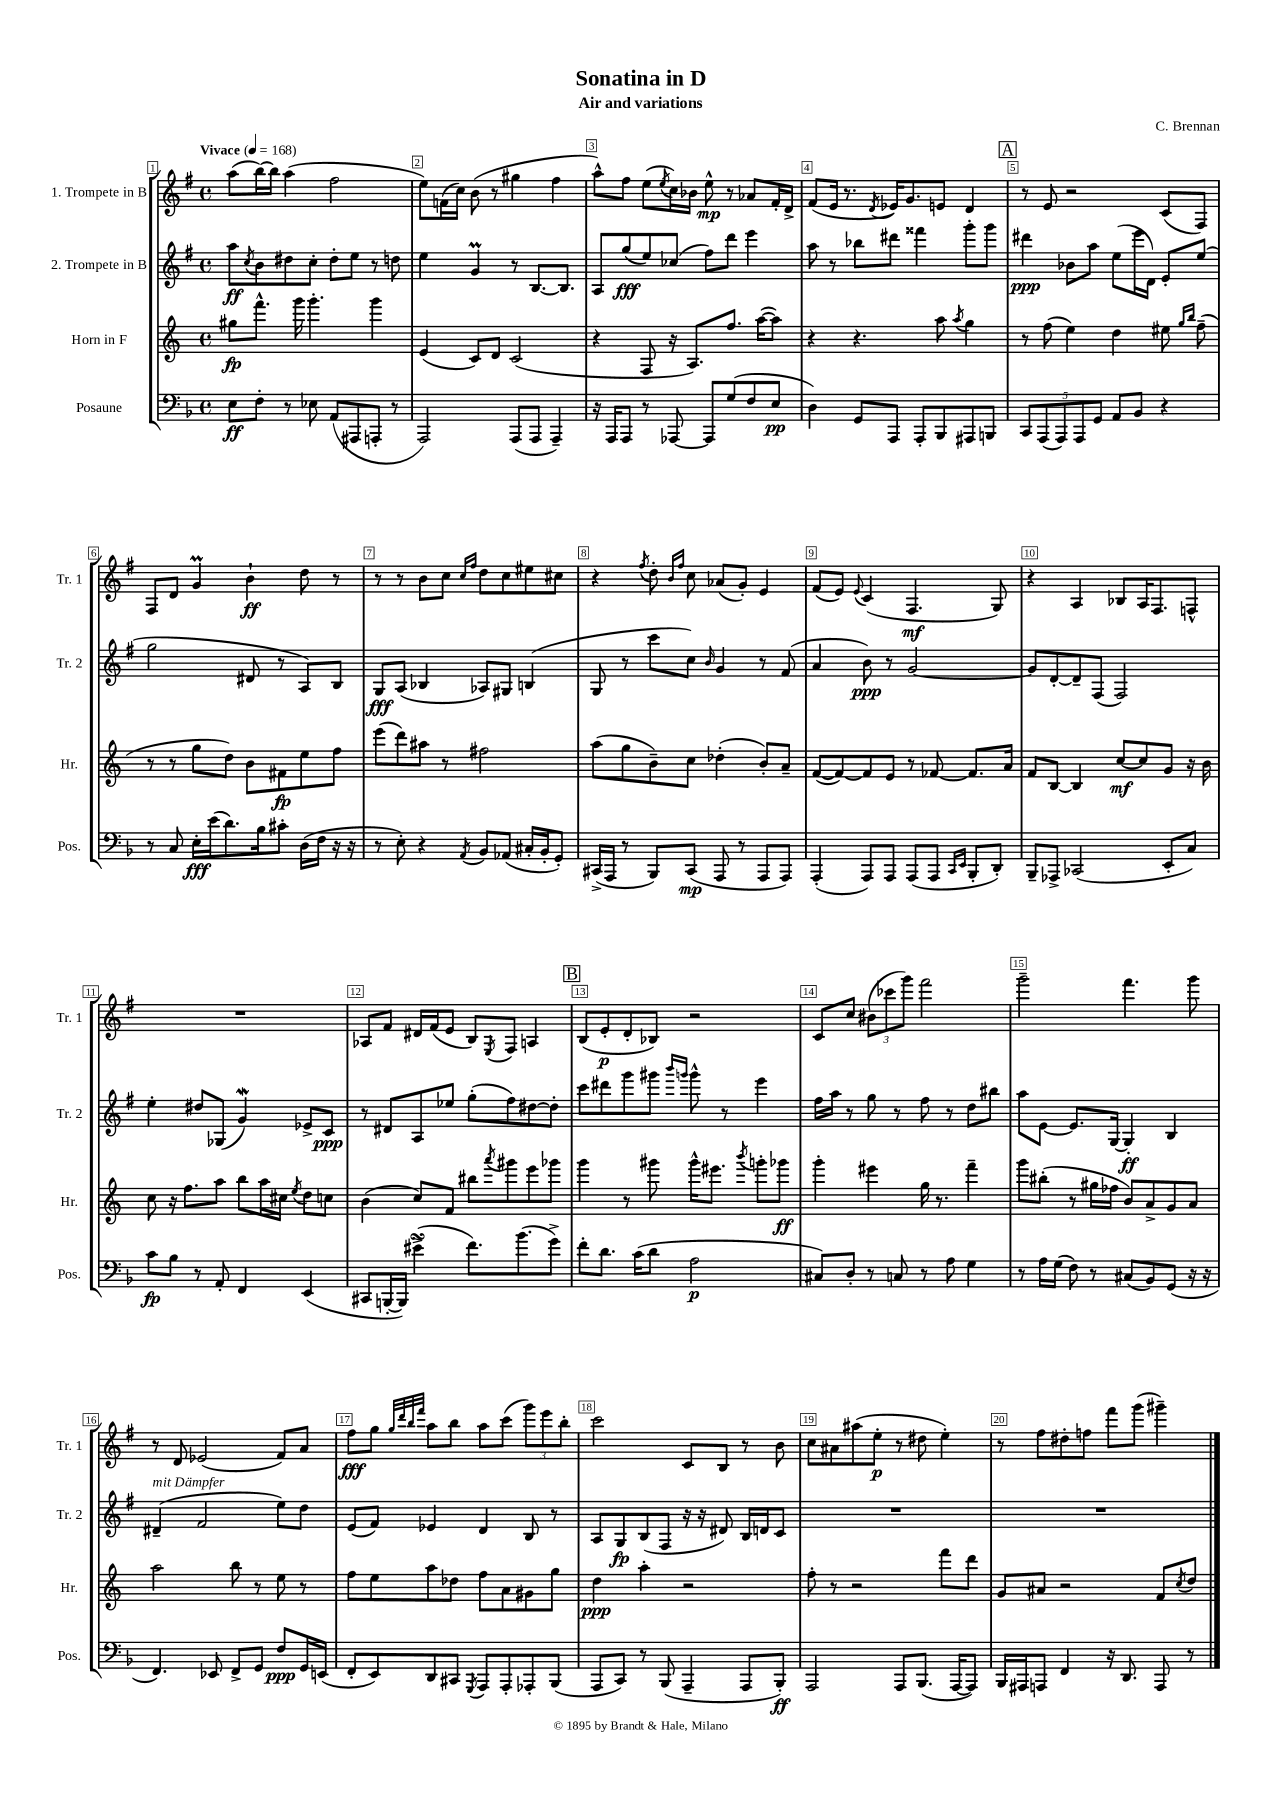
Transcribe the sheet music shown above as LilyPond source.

\header { title = "Sonatina in D" composer = "C. Brennan" subtitle = "Air and variations" }
<<
\new StaffGroup <<
\new Staff = "s0" \with { instrumentName = "1. Trompete in B" shortInstrumentName = "Tr. 1" } {
    \clef treble \key g \major \defaultTimeSignature \time 4/4 \tempo "Vivace" 4 = 168
    a''8( b''16~) b''16 a''4( fis''2 |
    e''8) f'16( c''16) b'8( r8 gis''4 fis''4 |
    a''8-^) fis''8 e''8( \acciaccatura { e''8 } c''16) bes'16 e''8-^\mp r8 aes'8 fis'16-. d'16-> |
    fis'8( e'16 r8. \acciaccatura { d'8 } ees'16) g'8. e'8 d'4 |
    \mark \markup { \box "A" } r8 e'8 r2 c'8( fis8) |
    fis8 d'8 g'4\prall b'4-!\ff d''8 r8 |
    r8 r8 b'8 c''8 \grace { c''16 fis''16 } d''8 c''8 eis''8 cis''8 |
    r4 \acciaccatura { fis''8 } d''8-. \grace { b'16 fis''16 } c''8 aes'8( g'8-.) e'4 |
    fis'8( e'8) \appoggiatura { e'8 } c'4( fis4.\mf g8) |
    r4 a4 bes8 a16 fis8. f8-^ |
    R1 |
    aes8 fis'8 dis'16 fis'16( e'8 b8) \acciaccatura { e8 } fis8 a4 |
    \mark \markup { \box "B" } b8( e'8-.\p d'8-. bes8) r2 |
    c'8 c''8 \tuplet 3/2 { bis'8( ces'''8 g'''8) } fis'''2 |
    g'''2-- fis'''4. g'''8 |
    r8 d'8 ees'2( fis'8) a'8 |
    fis''8\fff g''8 \grace { g''32 d'''32 b''32 fis'''32 } a''8 b''8 a''8 c'''8( \tuplet 3/2 { g'''8) e'''8 b''8-. } |
    c'''2 c'8 b8 r8 b'8 |
    c''8 ais'8 ais''8( e''8-.\p r8 dis''8 e''4-.) |
    r8 fis''8 dis''8-. f''8 fis'''8 g'''8( gis'''4--) \bar "|." |
}
\new Staff = "s1" \with { instrumentName = "2. Trompete in B" shortInstrumentName = "Tr. 2" } {
    \clef treble \key g \major \defaultTimeSignature \time 4/4
    a''8\ff \acciaccatura { c''8 } b'8 dis''8 c''8-. dis''8-. e''8 r8 d''8 |
    e''4 g'4\prall r8 b8.~ b8. |
    a8 g''8\fff( e''8) ces''8( fis''8) d'''8 e'''4 |
    a''8 r8 bes''8 dis'''8 fisis'''4 g'''8-. g'''8 |
    \mark \markup { \box "A" } dis'''4\ppp bes'8 a''8 e''8( e'''16 d'16) e'8-. e''8( |
    g''2 dis'8 r8 a8) b8 |
    g8\fff a8( bes4 aes8) gis8 b4( |
    g8 r8 c'''8 c''8) \grace { b'16 } g'4 r8 fis'8( |
    a'4 b'8\ppp) r8 g'2~ |
    g'8 d'8~-. d'8-- fis8( fis2) |
    e''4-. dis''8 ges8( g'4\mordent) ees'8-> c'8\ppp |
    r8 dis'8 a8 ees''8 g''8-.( fis''8) dis''8~ dis''8-. |
    \mark \markup { \box "B" } c'''8 dis'''8 g'''8 gis'''8 \grace { b'''16 g'''16 } g'''8-^ r8 e'''4 |
    fis''16 a''16 r8 g''8 r8 fis''8 r8 d''8 bis''8 |
    a''8 e'8~ e'8. g16~ g4-.\ff b4 |
    dis'4--^\markup { \italic "mit Dämpfer" }( fis'2 e''8) d''8 |
    e'8( fis'8) ees'4 d'4 b8 r8 |
    a8 g8\fp b8( fis8 r16 r16 dis'8) b16 d'16 c'8 |
    R1 |
    R1 \bar "|." |
}
\new Staff = "s2" \with { instrumentName = "Horn in F" shortInstrumentName = "Hr." } {
    \clef treble \key c \major \defaultTimeSignature \time 4/4
    gis''8\fp f'''8.-^ g'''16 g'''4.-. g'''4 |
    e'4( c'8) d'8 c'2( |
    r4 f8 r16 a8.) f''8. a''16~( a''8) |
    r4 r4. a''8 \acciaccatura { a''8 } g''4 |
    \mark \markup { \box "A" } r8 f''8( e''4) d''4 eis''8 \grace { g''16 b''16 } f''8--( |
    r8 r8 g''8 d''8) b'8 fis'8\fp e''8 f''8 |
    e'''8( d'''8) ais''8 r8 fis''2 |
    a''8( g''8 b'8--) c''8 des''4-.( b'8-.) a'8-- |
    f'8~( f'8~) f'8 e'8 r8 fes'8~ fes'8. a'16 |
    f'8 b8~ b4 c''8~\mf c''8 g'8 r16 b'16 |
    c''8 r16 f''8. a''8 b''8 a''16 cis''16 \acciaccatura { e''8 } d''8 c''8 |
    b'4( c''8) f'8 bis''8 \acciaccatura { a'''8 } gis'''8 e'''8 ges'''8 |
    \mark \markup { \box "B" } g'''4 r8 gis'''8 gis'''16-^ eis'''8. \acciaccatura { b'''8 } g'''8-. ges'''8\ff |
    g'''4-. eis'''4 g''16 r8. f'''4-- |
    g'''8 bis''8-.( r8 gis''16 fes''16 b'8) a'8-> g'8 a'8 |
    a''2 b''8 r8 e''8 r8 |
    f''8 e''8 a''8 des''8 f''8 a'8 gis'8 g''8 |
    d''4\ppp a''4-. r2 |
    f''8-. r8 r2 f'''8 d'''8 |
    g'8 ais'8 r2 f'8 \acciaccatura { c''8 } d''8 \bar "|." |
}
\new Staff = "s3" \with { instrumentName = "Posaune" shortInstrumentName = "Pos." } {
    \clef bass \key f \major \defaultTimeSignature \time 4/4
    e8\ff f8-. r8 ees8 a,8( ais,,8 a,,8-. r8 |
    a,,2) a,,8( a,,8 a,,4--) |
    r16 a,,16 a,,8 r8 aes,,8~ aes,,8 g8( f8 e8\pp |
    d4) g,8 a,,8 a,,8-. bes,,8 ais,,8 b,,8 |
    \mark \markup { \box "A" } \tuplet 5/4 { c,8 a,,8( a,,8) a,,8 g,8 } a,8 bes,8 r4 |
    r8 c8 e16-.\fff e'16( d'8.) bes16 cis'8-. d16( f16 r16 r16 |
    r8 e8-.) r4 \acciaccatura { a,8 } bes,8 aes,8( cis16-. bes,16-. g,8-.) |
    cis,16->( a,,16 r8 bes,,8) cis,8\mp( a,,8 r8 a,,8 a,,8) |
    a,,4-.( a,,8) a,,8 a,,8( a,,8 \grace { c,16 e,16 } bes,,8-. d,8-.) |
    bes,,8-- aes,,8-> ces,2( e,8-. c8) |
    c'8\fp bes8 r8 a,8-. f,4 e,4( |
    cis,8 b,,16~-. b,,16) eis'4->\turn( f'8.) bes'8.( g'8->) |
    \mark \markup { \box "B" } f'8-. d'8. c'16( d'8 a2\p |
    cis8) d8-. r8 c8 r8 a8 g4 |
    r8 a16 g16( f8) r8 cis8( bes,8) g,8( r16 r16 |
    f,4.) ees,8 f,8-> g,8 f8\ppp g,16 e,16( |
    f,8-. e,8) d,8 cis,8 \acciaccatura { g,,8 } a,,8 a,,8-. aes,,8-. bes,,8( |
    a,,8 c,8) r8 bes,,8( a,,4-- a,,8 bes,,8-.\ff) |
    a,,2 a,,8 bes,,8.( a,,16~ a,,8) |
    bes,,16 ais,,16 a,,8 f,4 r16 d,8. a,,8 r8 \bar "|." |
}
>>
>>
\layout { \context { \Score \override BarNumber.break-visibility = ##(#f #t #t) barNumberVisibility = #all-bar-numbers-visible \override BarNumber.stencil = #(make-stencil-boxer 0.1 0.3 ly:text-interface::print) } }
